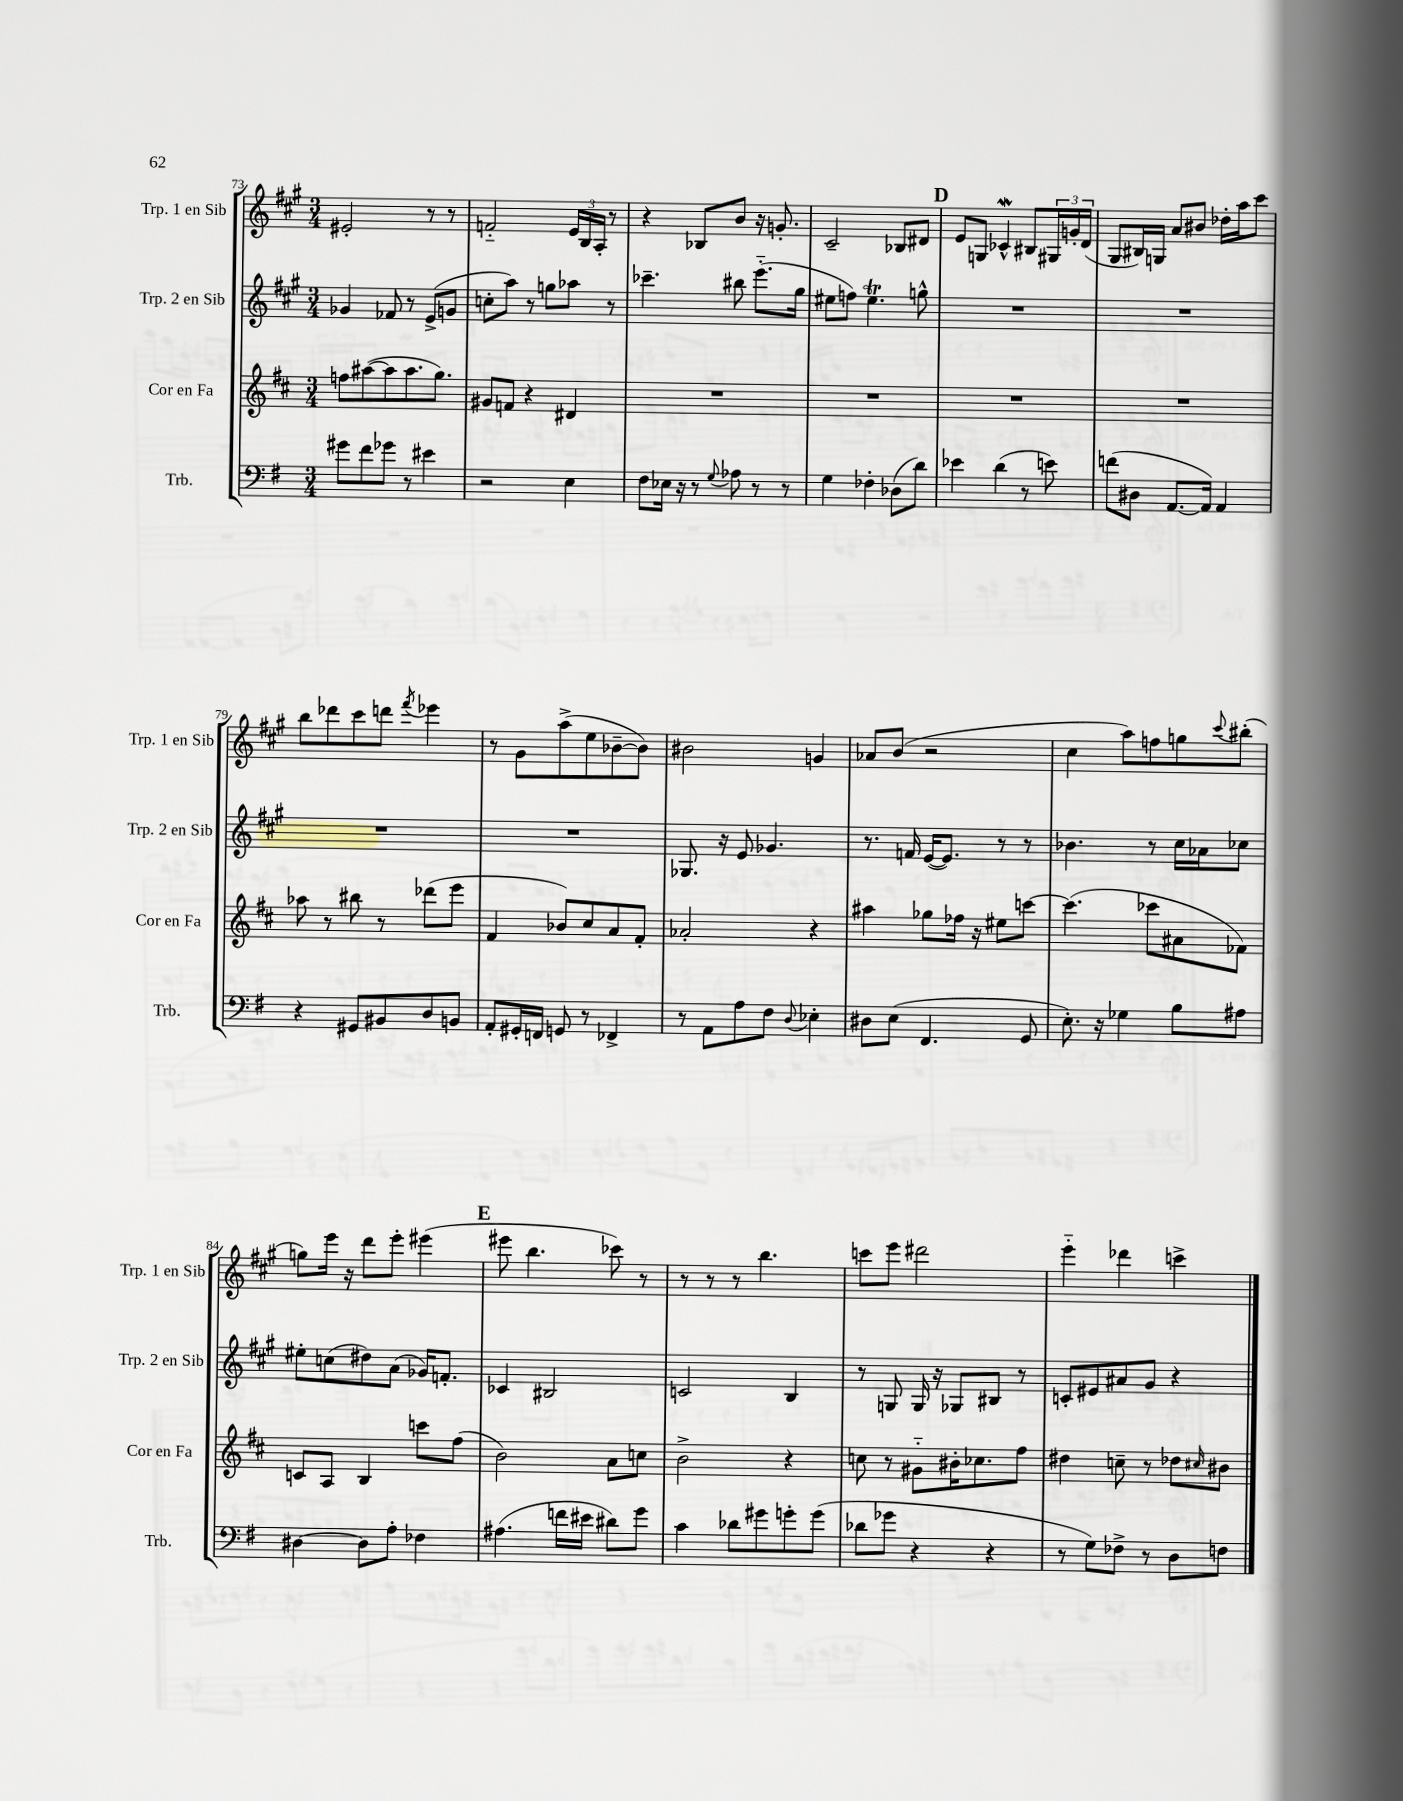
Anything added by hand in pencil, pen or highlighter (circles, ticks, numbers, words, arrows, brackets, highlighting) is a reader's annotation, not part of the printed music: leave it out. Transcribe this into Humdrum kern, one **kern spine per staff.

**kern	**kern	**kern	**kern
*staff4	*staff3	*staff2	*staff1
*clefF4	*clefG2	*clefG2	*clefG2
*k[f#]	*k[f#c#]	*k[f#c#g#]	*k[f#c#g#]
*M3/4	*M3/4	*M3/4	*M3/4
8g#\L	8ff\L	4g-/	2e#'/
8f#\	([8aa#\	.	.
8g-\J	8aa#\]	8f-/	.
8r	8.aa#\	8r	.
4e#\	.	(8e^/L	8r
.	8.gg\J)	.	.
.	.	8g/J	8r
=	=	=	=
2r	8g#/L	8cc'\L	2f'~/
.	8f/J	8aa\J)	.
.	4r	8r	.
.	.	8gg\L	.
4E\	4d#/	8aa-\J	24e/LL
.	.	.	24B/
.	.	.	24A'/JJ
.	.	8r	8r
=	=	=	=
8F#\L	2.r	4.ccc-~\	4r
16E-\Jk	.	.	.
16r	.	.	.
8r	.	.	8B-/L
8qqG/	.	.	.
8A-\	.	8bb#\	8b/J
8r	.	(8.eee'~\L	16r
.	.	.	8.g'/
8r	.	.	.
.	.	16gg#\Jk	.
=	=	=	=
4G\	2.r	8ee#\L	2c#~/
.	.	8ff\J)	.
4F-'\	.	4.ee#\	.
(8D-\L	.	.	8B-/L
8d\J)	.	8gg^^\	8d#/J
=	=	=	=
4e-\	2.r	2.r	8e/L
.	.	.	8G/J
(4d\	.	.	4c-^^/
8r	.	.	8B#/L
8e\)	.	.	24G#/L
.	.	.	24g'/
.	.	.	(24d/JJ
=	=	=	=
(8f\L	2.r	2.r	8G#/L
8D#\J	.	.	16B#/L)
.	.	.	16G/JJ
[8.AA/L	.	.	8a/L
.	.	.	8b#/J
16AA/]Jk)	.	.	.
4AA/	.	.	16dd-'\LL
.	.	.	16aa\J
.	.	.	8ccc#\J
=	=	=	=
4r	8aa-\	2.r	8bb\L
.	8r	.	8ddd-\
8GG#/L	8bb#\	.	8ccc#\
8BB#/	8r	.	8ddd\J
.	.	.	8qfff#/
8D/	(8ddd-\L	.	4eee-\
8BB/J	8eee\J	.	.
=	=	=	=
8AA'/L	4f#/	2.r	8r
16GG#'/L	.	.	8g#\L
16FF/JJ	.	.	.
8GG/	8b-/L)	.	(8aa^\
8r	8cc#/	.	8ee\
4FF-^/	8a/	.	[8b-~\
.	8f#'/J	.	8b-\]J)
=	=	=	=
8r	2a-'/	8.G-/	2b#\
8AA\L	.	.	.
.	.	16r	.
8A\	.	8e/	.
8F#\J	.	4.g-/	.
8qqD/	.	.	.
4E-'\	4r	.	4g/
=	=	=	=
8D#\L	4aa#\	8.r	8a-/L
(8E\J	.	.	(8b/J
.	.	16f/	.
4.FF#/	8gg-\L	([16e/LK	2r
.	.	8.e/]J)	.
.	16ff-\Jk	.	.
.	16r	.	.
.	8ee#\L	8r	.
8GG/	[8ccc\J	8r	.
=	=	=	=
8.E'\)	(4.ccc\]	4.b-\	4cc#\
16r	.	.	.
4G-\	.	.	8aa\L)
.	8ccc-\L	8r	8ff\
8B\L	8a#\	16cc#\LL	8gg\
.	.	16a-\J	.
.	.	.	8qqccc#/
8A#\J	8f-\J)	8cc-\J	(8bb#'\J
=	=	=	=
[4D#\	8c/L	8ee#'\L	8gg\L)
.	8A/J	(8cc\	16eee\Jk
.	.	.	16r
8D#\]L	4B/	8dd#\)	8ddd\L
8A'\J	.	(8a\J	8eee'\J
4F-\	8ccc\L	16g-/LK)	(4eee#\
.	.	8.f'/J	.
.	(8ff#\J	.	.
=	=	=	=
(4.A#\	2b\)	4c-/	8eee#\
.	.	.	4.bb\
.	.	2B#/	.
16f\LL	.	.	.
16e#\JJ	.	.	.
8d#\L)	8a\L	.	8ccc-\)
8g\J	8cc\J	.	8r
=	=	=	=
4c\	2b^\	2c/	8r
.	.	.	8r
8d-\L	.	.	8r
8g#\	.	.	4.bb\
8g'\	4r	4B/	.
(8g\J	.	.	.
=	=	=	=
8d-\L	8cc\	8r	8ccc\L
8g-\J	8r	8G/	8eee\J
4r	8g#'~\L	16G/	2ddd#\
.	.	16r	.
.	16b#'\K	8G-/L	.
.	8.cc-\	.	.
4r	.	8B#/J	.
.	8ff#\J	8r	.
=	=	=	=
8r	4dd#\	8c'/L	4eee'~\
8G\L)	.	8e#/	.
8F-^\J	8cc~\	8a#/	4ddd-\
8r	8r	8g#/J	.
8D\L	8dd-\L	4r	4ccc^\
.	16qqcc#/	.	.
8F\J	8b#\J	.	.
==	==	==	==
*-	*-	*-	*-
